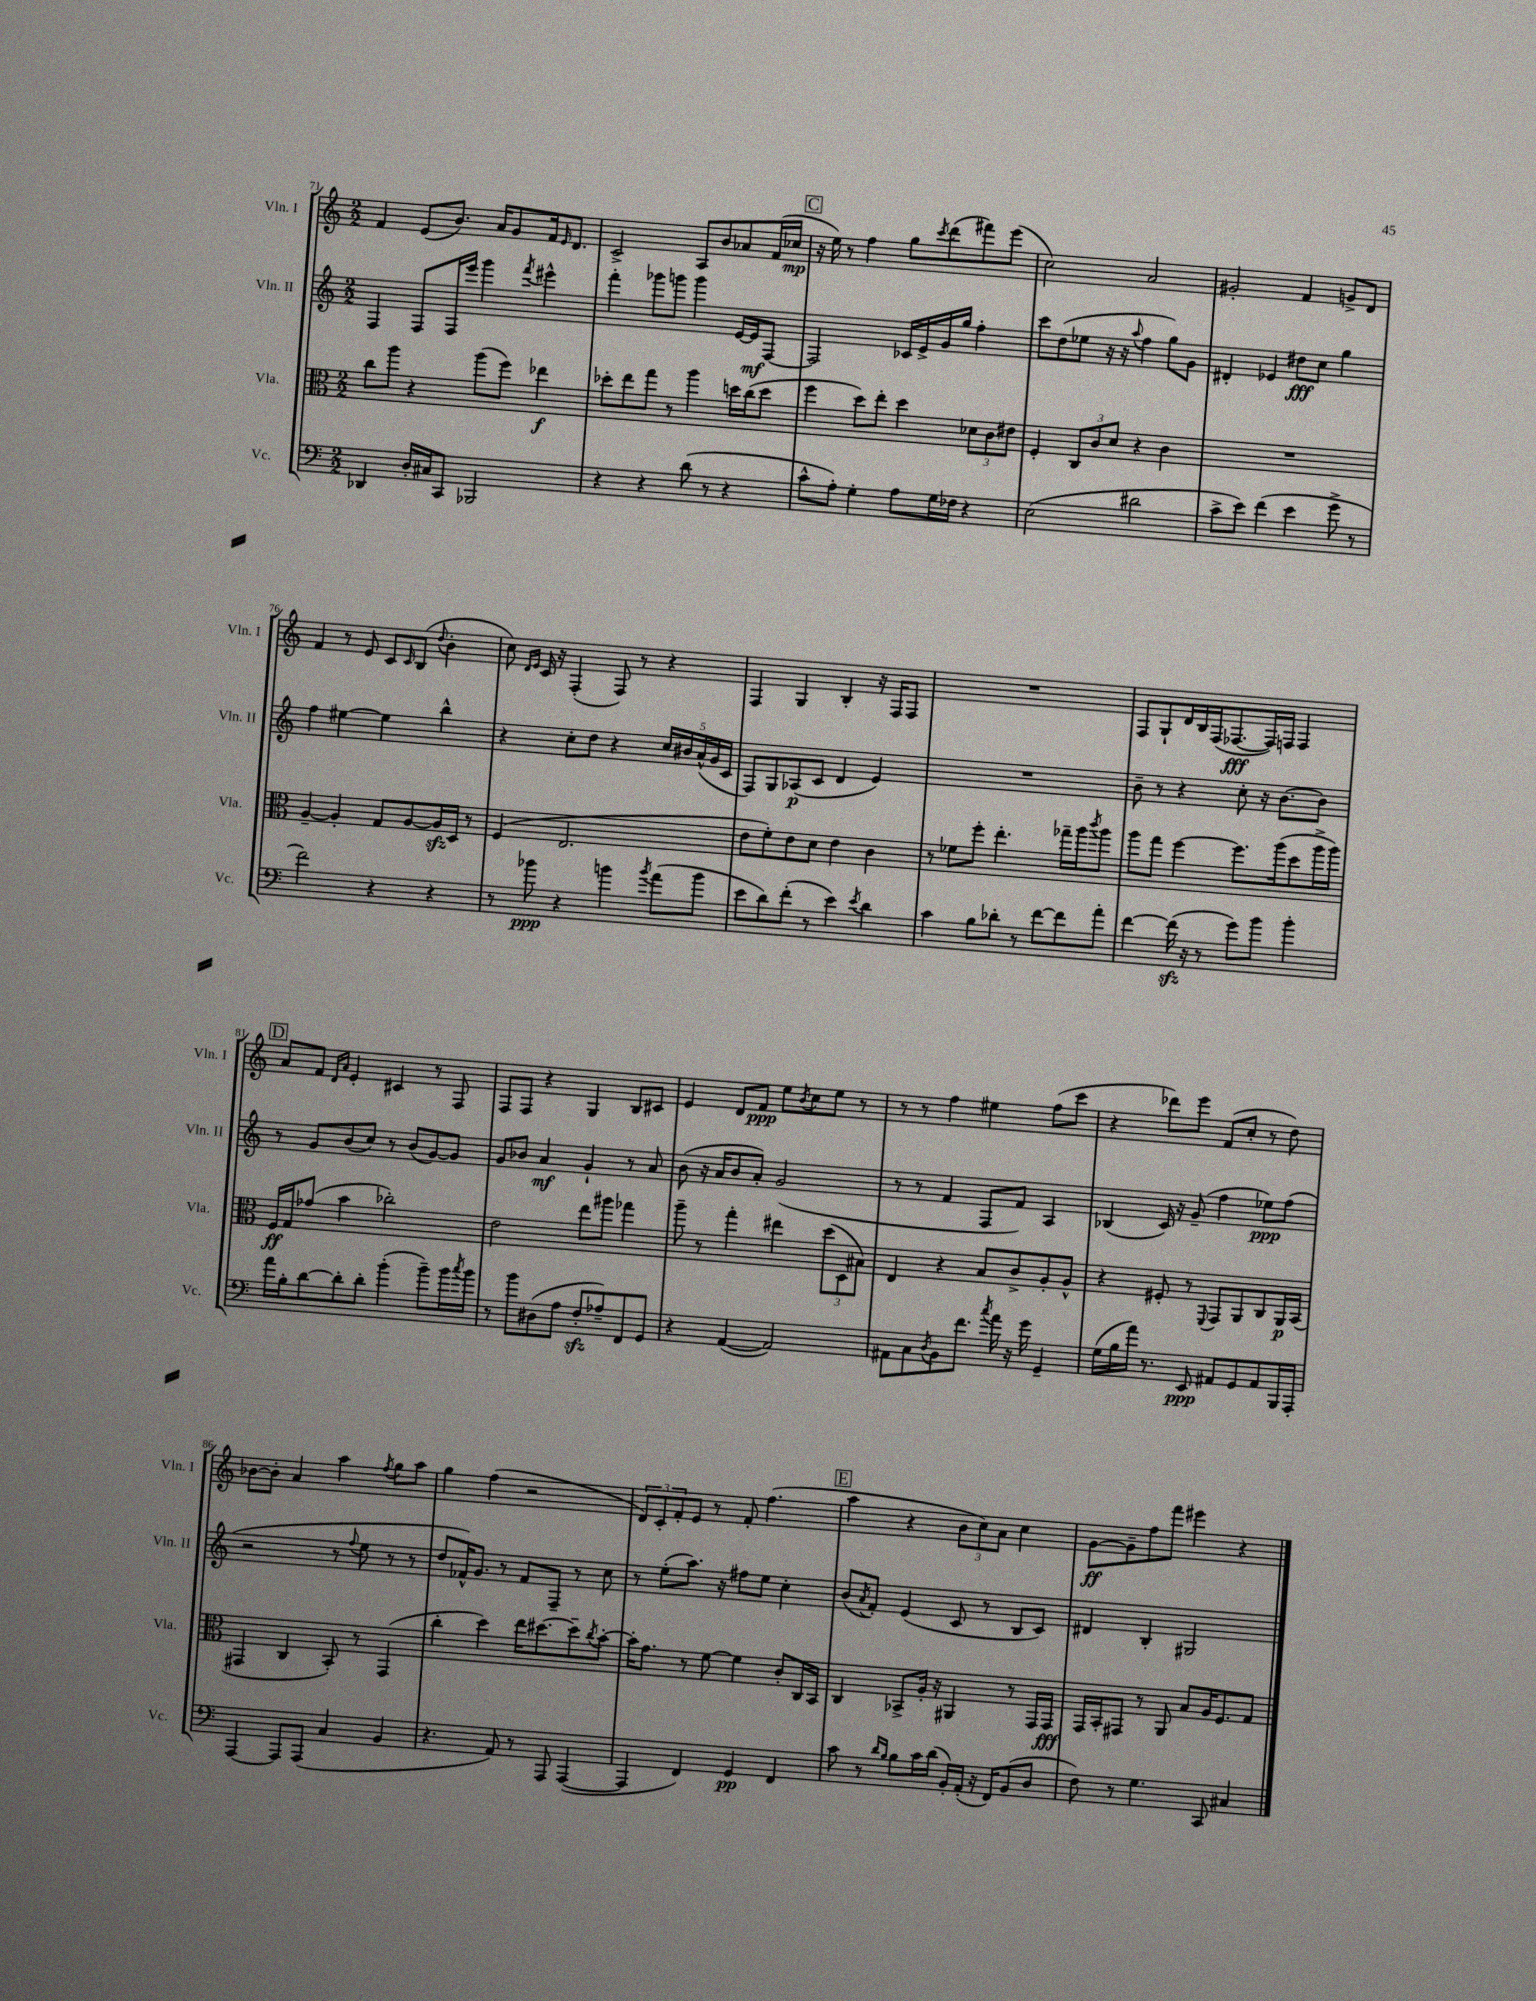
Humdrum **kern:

**kern	**dynam	**kern	**dynam	**kern	**dynam	**kern	**dynam
*part4	*part4	*part3	*part3	*part2	*part2	*part1	*part1
*staff4	*staff4	*staff3	*staff3	*staff2	*staff2	*staff1	*staff1
*I"Vc.	*	*I"Vla.	*	*I"Vln. II	*	*I"Vln. I	*
*I'Vc.	*	*I'Vla.	*	*I'Vln. II	*	*I'Vln. I	*
*clefF4	*	*clefC3	*	*clefG2	*	*clefG2	*
*k[]	*	*k[]	*	*k[]	*	*k[]	*
*M2/2	*	*M2/2	*	*M2/2	*	*M2/2	*
=71	=71	=71	=71	=71	=71	=71	=71
4DD-X/	.	8cc\L	.	4F/	.	4f/	.
.	.	8aa\J	.	.	.	.	.
16D'/LL	.	4r	.	8F/L	.	(8e/L	.
16C#X/J	.	.	.	.	.	.	.
8CC/J	.	.	.	16F/L	.	8.b/J)	.
.	.	.	.	16eee/JJ	.	.	.
2BBB-X/	.	(8aa\L	.	4ggg\	.	.	.
.	.	.	.	.	.	16a/KL	.
.	.	8ff\J)	.	.	.	8g/	.
.	.	.	.	8qfff/	.	.	.
.	.	4ee-X\	f	4eee#X^^\	.	16f/k	.
.	.	.	.	.	.	16qqe/	.
.	.	.	.	.	.	8.d/J	.
=72	=72	=72	=72	=72	=72	=72	=72
4r	.	8dd-X'\L	.	4fff'\	.	2c^/	.
.	.	8ee\	.	.	.	.	.
4r	.	8gg\J	.	8ggg-X\L	.	.	.
.	.	8r	.	8gggn\J	.	.	.
(8d\	.	4aa\	.	4ggg\	.	8A/L	.
8r	.	.	.	.	.	8b/	.
4r	.	16ddn\LL	.	[16e/LL	.	8a-X/	.
.	.	(16cc\J	.	16e/J]	mf	.	.
.	.	8dd\J	.	[8F/J	.	(16f/L	.
.	.	.	.	.	.	16cc-X/JJ	mp
!!LO:REH:place=s1:t=C
=73	=73	=73	=73	=73	=73	=73	=73
8c^^\L	.	4ff\	.	2F/]	.	16r	.
.	.	.	.	.	.	16ee\)	.
8A'\J)	.	.	.	.	.	8r	.
4G'\	.	8dd\L)	.	.	.	4ff\	.
.	.	8ee'\J	.	.	.	.	.
8A\L	.	4dd\	.	16c-X/LL	.	8gg\L	.
.	.	.	.	16e^/	.	.	.
.	.	.	.	.	.	8qccc/	.
16G\L	.	.	.	16g/	.	(8ddd\	.
16F-X\JJ	.	.	.	16gg/JJ	.	.	.
4r	.	12d-X\L	.	4ff'\	.	8fff#X\)	.
.	.	12c\	.	.	.	.	.
.	.	.	.	.	.	(8eee\J	.
.	.	12e#X\J	.	.	.	.	.
=74	=74	=74	=74	=74	=74	=74	=74
(2E\	.	4F'/	.	8ccc\L	.	2cc\)	.
.	.	.	.	(8dd\	.	.	.
.	.	12C/L	.	8ee-X\J	.	.	.
.	.	12c/	.	.	.	.	.
.	.	.	.	16r	.	.	.
.	.	12d/J	.	.	.	.	.
.	.	.	.	16r	.	.	.
.	.	.	.	8qqaa/	.	.	.
2d#X\	.	4r	.	4ff\	.	2a/	.
.	.	4c\	.	8gg\L)	.	.	.
.	.	.	.	8g\J	.	.	.
=75	=75	=75	=75	=75	=75	=75	=75
8c^\L	.	1r	.	4d#X'/	.	2g#X'/	.
8e\J)	.	.	.	.	.	.	.
(4f\	.	.	.	4e-X/	.	.	.
4e\	.	.	.	8dd#X\L	fff	4f/	.
.	.	.	.	8cc\J	.	.	.
8g^\	.	.	.	4gg\	.	8gn^/L	.
8r	.	.	.	.	.	8d/J	.
!!LO:LB:g=z
=76	=76	=76	=76	=76	=76	=76	=76
2f\)	.	[4A~/	.	4ff\	.	4f/	.
.	.	4A'/]	.	[4ee#X\	.	8r	.
.	.	.	.	.	.	8e/	.
4r	.	8G/L	.	4ee#\]	.	8c/L	.
.	.	.	.	.	.	16qqc/	.
.	.	[8A/	.	.	.	(8B/J	.
.	.	.	.	.	.	8qqdd/	.
4r	.	16Azz/L]	.	4bb^^\	.	4b'\	.
.	.	16D/JJ	.	.	.	.	.
.	.	8r	.	.	.	.	.
=77	=77	=77	=77	=77	=77	=77	=77
8r	.	(4F/	.	4r	.	8cc\)	.
.	.	.	.	.	.	16qqd/LL	.
.	.	.	.	.	.	16qqe/JJ	.
8b-X\	ppp	.	.	.	.	16c/	.
.	.	.	.	.	.	16r	.
4r	.	2.E/	.	8cc'\L	.	(4F'/	.
.	.	.	.	8dd\J	.	.	.
4bn\	.	.	.	4r	.	8F/)	.
.	.	.	.	.	.	8r	.
8qb/	.	.	.	.	.	.	.
(8a\L	.	.	.	20cc/LL	.	4r	.
.	.	.	.	20b#X/	.	.	.
.	.	.	.	(20a^^/	.	.	.
8b\J	.	.	.	.	.	.	.
.	.	.	.	20g/	.	.	.
.	.	.	.	20c/JJ	.	.	.
=78	=78	=78	=78	=78	=78	=78	=78
8e\L	.	8e\L	.	8F/L)	.	4F/	.
8d\)	.	8f'\)	.	8G/	.	.	.
(8f'\J	.	8e\	.	(8A-X/	p	4G/	.
8r	.	8d\J	.	8c/J	.	.	.
4e\)	.	4e\	.	4d/	.	4B'/	.
8qe/	.	.	.	.	.	.	.
4d\	.	4c\	.	4e/)	.	16r	.
.	.	.	.	.	.	16F/KL	.
.	.	.	.	.	.	8F/J	.
=79	=79	=79	=79	=79	=79	=79	=79
4c\	.	8r	.	1r	.	1r	.
.	.	8f-X\L	.	.	.	.	.
8B\L	.	8ff'\J	.	.	.	.	.
8d-X'\J	.	4.ee'\	.	.	.	.	.
8r	.	.	.	.	.	.	.
[8f\L	.	.	.	.	.	.	.
8f\]	.	16gg-X~\LL	.	.	.	.	.
.	.	16aa\J	.	.	.	.	.
.	.	8qccc/	.	.	.	.	.
8a'\J	.	8aa\J	.	.	.	.	.
=80	=80	=80	=80	=80	=80	=80	=80
[4f\	.	8aa\L	.	8b~\	.	8F/L	.
.	.	8gg\J	.	8r	.	8G`/	.
(16fzz\]	.	[4ff\	.	4r	.	16d/L	.
16r	.	.	.	.	.	16B/	.
8r	.	.	.	.	.	(16F/J	.
.	.	.	.	.	.	[8.F-X/	fff
8g\L)	.	8.ff\L]	.	8cc'\	.	.	.
8b\J	.	.	.	16r	.	16F-/L])	.
.	.	(16aa\k	.	[8.b\L	.	16Fn/JJ	.
4b'\	.	8dd\	.	.	.	4F/	.
.	.	16aa^\L	.	8b\J]	.	.	.
.	.	16aa\JJ)	.	.	.	.	.
!!LO:LB:g=z
!!LO:REH:place=s1:t=D
=81	=81	=81	=81	=81	=81	=81	=81
16a\LL	.	16F/LL	ff	8r	.	8a/L	.
16B'\J	.	16G/J	.	.	.	.	.
[8d\	.	(8g-X/J	.	8g/L	.	8f/J	.
.	.	.	.	.	.	16qqd/LL	.
.	.	.	.	.	.	16qqa/JJ	.
8d'\]	.	4b\	.	(8b/	.	4e'/	.
8d'\J	.	.	.	8cc/J)	.	.	.
(4b'\	.	2cc-X'\)	.	8r	.	4c#X/	.
.	.	.	.	(8b/L	.	.	.
8b~\L)	.	.	.	[8g/)	.	8r	.
16b\L	.	.	.	8g/J]	.	8F/	.
8qcc/	.	.	.	.	.	.	.
16b\JJ	.	.	.	.	.	.	.
=82	=82	=82	=82	=82	=82	=82	=82
8r	.	2e\	.	8g/L	.	8F/L	.
8b\L	.	.	.	8b-X/J	.	8F/J	.
(8D#X\	.	.	.	4a/	mf	4r	.
8A\J	.	.	.	.	.	.	.
8Fzz'/L	.	8ee\L	.	4g`/	.	4G/	.
8A-X~/)	.	8aa#X\J	.	.	.	.	.
8FF/	.	4gg-X\	.	8r	.	8B/L	.
8GG/J	.	.	.	8a/	.	8c#X/J	.
=83	=83	=83	=83	=83	=83	=83	=83
4r	.	8aa~\	.	(8b\	.	4e/	.
.	.	8r	.	16r	.	.	.
.	.	.	.	16a/KL	.	.	.
([4AA/	.	4gg'\	.	8b/	.	8d/L	.
.	.	.	.	8a'/J)	.	8f/J	ppp
2AA/])	.	4ee#X\	.	(2g/	.	8ee\L	.
.	.	.	.	.	.	8qb/	.
.	.	.	.	.	.	8cc\	.
.	.	(12dd\L	.	.	.	8ee\J	.
.	.	12D\	.	.	.	.	.
.	.	.	.	.	.	8r	.
.	.	12B#X\J)	.	.	.	.	.
=84	=84	=84	=84	=84	=84	=84	=84
8AA#X\L	.	4E/	.	8r	.	8r	.
8C\	.	.	.	8r	.	8r	.
8qD/	.	.	.	.	.	.	.
8BB\	.	4r	.	4f/	.	4ff\	.
8.f\J	.	.	.	.	.	.	.
.	.	8B/L	.	8F/L	.	4ee#X\	.
8qcc/	.	.	.	.	.	.	.
16a\	.	.	.	.	.	.	.
16r	.	8c^/	.	8f/J)	.	.	.
16g\	.	.	.	.	.	.	.
4GG~/	.	8A'/	.	4A/	.	(8ff\L	.
.	.	8A^^/J	.	.	.	8ccc\J	.
=85	=85	=85	=85	=85	=85	=85	=85
(16G\LL	.	4r	.	(4B-X/	.	4r	.
16B\	.	.	.	.	.	.	.
16a\JJ)	.	.	.	.	.	.	.
8.r	.	.	.	.	.	.	.
.	.	8F#X'/	.	16c/)	.	8ddd-X\L)	.
.	.	.	.	16r	.	.	.
8EE/	ppp	8r	.	(8g~/	.	8eee\J	.
.	.	8qqFF/	.	.	.	.	.
8AA#X/L	.	8GG/L	.	4ff\	.	(8f/L	.
8GG/	.	8AA/	.	.	.	8cc'/J	.
8AA#/	.	8C/	.	8ee-X\L)	ppp	8r	.
16BBB/L	.	16AA/L	p	(8ff\J	.	8dd\)	.
16AAA'/JJ	.	(16BB/JJ	.	.	.	.	.
!!LO:LB:g=z
=86	=86	=86	=86	=86	=86	=86	=86
[4AAA/	.	4GG#X/	.	2r	.	[8b-X\L	.
.	.	.	.	.	.	8b-'\J]	.
8AAA/L]	.	4C/	.	.	.	4a/	.
(8AAA/J	.	.	.	.	.	.	.
4C/	.	8BB'/)	.	8r	.	4aa\	.
.	.	.	.	8qqff/	.	.	.
.	.	8r	.	8ee\	.	.	.
.	.	.	.	.	.	8qff/	.
4BB/	.	(4GG#/	.	8r	.	8gg\L	.
.	.	.	.	8r	.	8aa\J	.
=87	=87	=87	=87	=87	=87	=87	=87
4.r	.	4cc'\	.	8dd/L	.	4gg\	.
.	.	.	.	16f-X^^/K)	.	.	.
.	.	.	.	8.g/J	.	.	.
.	.	4dd\)	.	.	.	(4ff\	.
8AA/)	.	.	.	8r	.	.	.
8r	.	16ee\KL	.	8f-/L	.	2r	.
.	.	[8.dd#X\	.	.	.	.	.
8AAA/	.	.	.	8F~/J	.	.	.
([4AAA/	.	8dd#~\]	.	8r	.	.	.
.	.	8qcc/	.	.	.	.	.
.	.	[8b'\J	.	8cc\	.	.	.
=88	=88	=88	=88	=88	=88	=88	=88
4AAA/]	.	16b'\KL]	.	8r	.	12d/L)	.
.	.	8.g\J	.	.	.	.	.
.	.	.	.	.	.	12c'/	.
.	.	.	.	(8ee'\L	.	.	.
.	.	.	.	.	.	12f'/	.
4FF/)	.	8r	.	8.aa\J)	.	8e/J	.
.	.	[8f\	.	.	.	8r	.
.	.	.	.	16r	.	.	.
4GG/	pp	4f\]	.	8ff#X\L	.	8f'/	.
.	.	.	.	8ee\J	.	(4.ff\	.
4FF/	.	8c'/L	.	4cc'\	.	.	.
.	.	16C/L	.	.	.	.	.
.	.	16BB/JJ	.	.	.	.	.
!!LO:REH:place=s1:t=E
=89	=89	=89	=89	=89	=89	=89	=89
8c\	.	4C/	.	(8b/L	.	4aa\	.
.	.	.	.	8qa/	.	.	.
8r	.	.	.	8f'/J)	.	.	.
16qqd/LL	.	.	.	.	.	.	.
16qqB/JJ	.	.	.	.	.	.	.
8B\L	.	8BB-X^/L	.	(4e/	.	4r	.
16c\L	.	16A'/Jk	.	.	.	.	.
(16d\JJ	.	16r	.	.	.	.	.
16BB'/LL)	.	4AA#X/	.	8c/	.	12b\L	.
(16AA'/JJ	.	.	.	.	.	.	.
.	.	.	.	.	.	12cc\)	.
16r	.	.	.	8r	.	.	.
.	.	.	.	.	.	12a\J	.
16FF/KL)	.	.	.	.	.	.	.
(8BB/	.	8r	.	8B/L	.	4cc\	.
8D/J	.	16GG/LL	.	8c/J)	.	.	.
.	.	16GG/JJ	fff	.	.	.	.
=90	=90	=90	=90	=90	=90	=90	=90
8F\)	.	16GG/LL	.	4d#X/	.	[8g\L	ff
.	.	16BB'/J	.	.	.	.	.
8r	.	8GG#X/J	.	.	.	8g~\]	.
4.G\	.	8r	.	4B'/	.	8ff\	.
.	.	8AA/	.	.	.	8fff\J	.
.	.	8B/L	.	2G#X/	.	4eee#X\	.
8CC/	.	16A/K	.	.	.	.	.
.	.	8.F/	.	.	.	.	.
4C#X/	.	.	.	.	.	4r	.
.	.	8G/J	.	.	.	.	.
==	==	==	==	==	==	==	==
*-	*-	*-	*-	*-	*-	*-	*-
